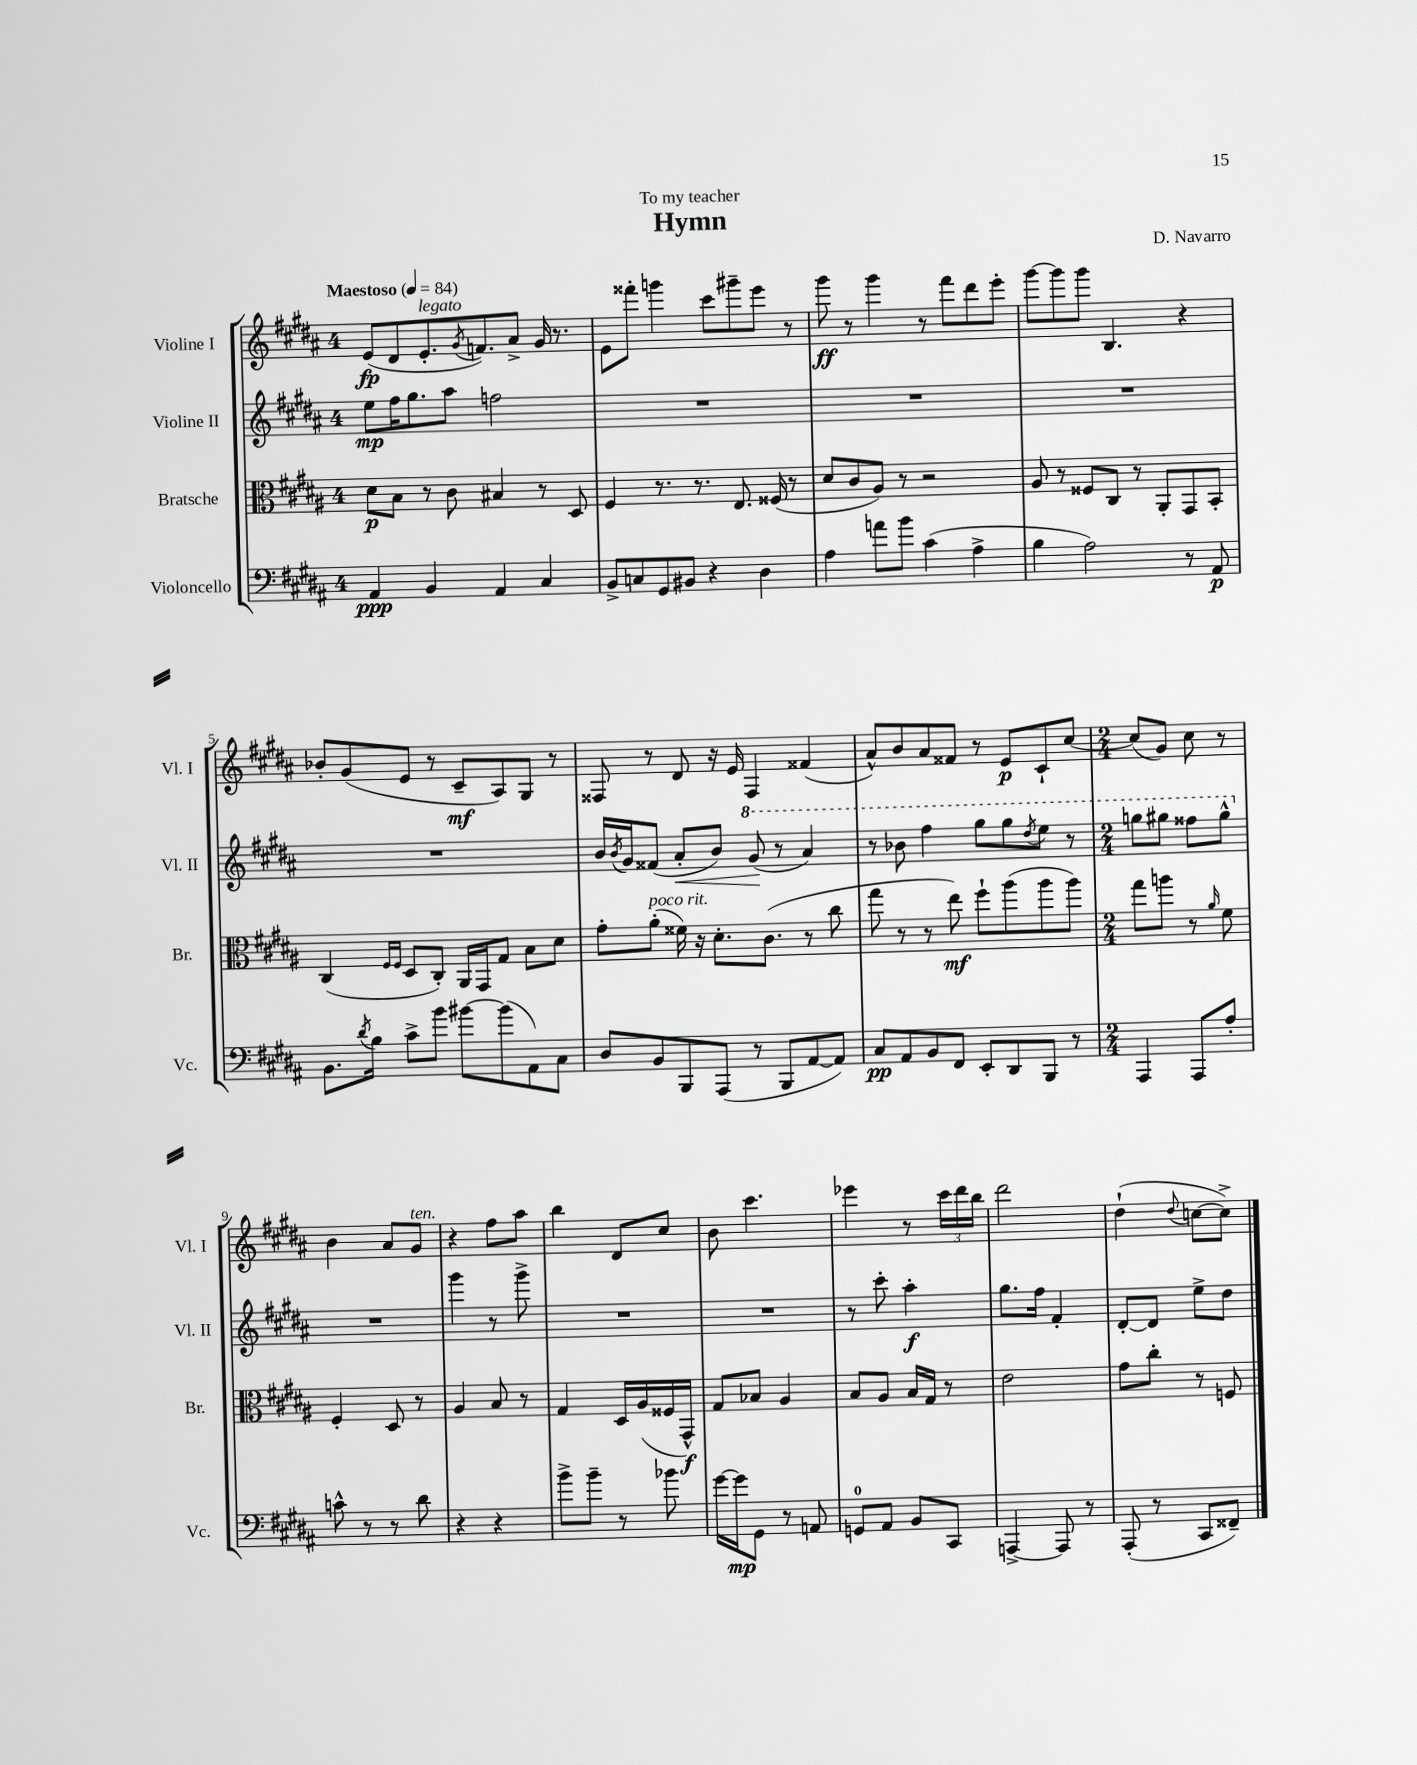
\header { title = "Hymn" composer = "D. Navarro" dedication = "To my teacher" }
<<
\new StaffGroup <<
\new Staff = "s0" \with { instrumentName = "Violine I" shortInstrumentName = "Vl. I" } {
    \clef treble \key b \major \once \override Staff.TimeSignature.style = #'single-digit \time 4/4 \tempo "Maestoso" 4 = 84
    e'8\fp( dis'8 e'8.-.^\markup { \italic "legato" } \acciaccatura { gis'8 } f'8.) ais'8-> gis'16 r8. |
    e'8 fisis'''8-. g'''4 cis'''8 gis'''8-- e'''8 r8 |
    gis'''8\ff r8 gis'''4 r8 fis'''8 dis'''8 e'''8-. |
    gis'''8~ gis'''8 gis'''8 b4. r4 |
    bes'8-. gis'8( e'8 r8 cis'8--\mf ais8) gis8 r8 |
    fisis8 r8 dis'8 r16 e'16 fisis4 fisis'4( |
    ais'8-^) b'8 ais'8 fisis'8 r8 e'8\p cis'8-! cis''8~ |
    \numericTimeSignature \time 2/4 cis''8( gis'8) cis''8 r8 |
    b'4 ais'8 gis'8^\markup { \italic "ten." } |
    r4 fis''8 ais''8 |
    b''4 dis'8 cis''8 |
    b'8 cis'''4. |
    ees'''4 r8 \tuplet 3/2 { cis'''16 dis'''16 b''16 } |
    dis'''2 |
    dis''4-!( \appoggiatura { dis''8 } c''8~ c''8->) \bar "|." |
}
\new Staff = "s1" \with { instrumentName = "Violine II" shortInstrumentName = "Vl. II" } {
    \clef treble \key b \major \once \override Staff.TimeSignature.style = #'single-digit \time 4/4
    e''8\mp fis''16 gis''8. ais''8 f''2 |
    R1 |
    R1 |
    R1 |
    R1 |
    b'16 \acciaccatura { b'8 } gis'16 fisis'8( ais'8-.\< b'8) \ottava #1 gis''8\!( r8 ais''4) |
    r8 bes''8 fis'''4 gis'''8 gis'''8 \acciaccatura { dis'''8 } e'''8 r8 |
    \numericTimeSignature \time 2/4 g'''8 gis'''8 fisis'''8 gis'''8-^ \ottava #0 |
    R2 |
    gis'''4 r8 gis'''8-> |
    R2 |
    R2 |
    r8 cis'''8-. ais''4-.\f |
    gis''8. fis''16 fis'4-. |
    dis'8~-. dis'8 e''8-> dis''8 \bar "|." |
}
\new Staff = "s2" \with { instrumentName = "Bratsche" shortInstrumentName = "Br." } {
    \clef alto \key b \major \once \override Staff.TimeSignature.style = #'single-digit \time 4/4
    dis'8\p b8 r8 cis'8 bis4 r8 dis8 |
    fis4 r8. r8. e8. fisis16( r8 |
    dis'8 cis'8 ais8) r8 r2 |
    ais8 r8 fisis8 cis8 r8 ais,8-. gis,8 b,8-. |
    cis4( \grace { fis16 fis16 } dis8 cis8-.) ais,16 gis,16 gis8 b8 dis'8 |
    gis'8-. ais'8-.^\markup { \italic "poco rit." }( fisis'16) r16 dis'8.-. cis'8.( r8 cis''8 |
    gis''8 r8 r8 e''8\mf) fis''8-! ais''8( ais''8 ais''8) |
    \numericTimeSignature \time 2/4 gis''8 a''8 r8 \grace { ais'16 } fis'8 |
    fis4-. dis8 r8 |
    ais4 b8 r8 |
    gis4 dis16 ais16( fisis16 gis,16-^\f) |
    gis8 bes8 ais4 |
    b8 ais8 b16 gis16 r8 |
    e'2 |
    gis'8 cis''8-. r8 f8 \bar "|." |
}
\new Staff = "s3" \with { instrumentName = "Violoncello" shortInstrumentName = "Vc." } {
    \clef bass \key b \major \once \override Staff.TimeSignature.style = #'single-digit \time 4/4
    ais,4\ppp b,4 ais,4 cis4 |
    b,8-> c8 gis,8 bis,8 r4 dis4 |
    ais4 a'8 b'8 cis'4( ais4-> |
    b4 ais2) r8 ais,8\p |
    b,8. \acciaccatura { dis'8 } b16 cis'8-> b'8 bis'8~ bis'8( ais,8) cis8 |
    dis8 b,8 b,,8 ais,,8( r8 b,,8 ais,8~ ais,8) |
    cis8\pp ais,8 b,8 fis,8 e,8-. dis,8 b,,8 r8 |
    \numericTimeSignature \time 2/4 ais,,4 ais,,8 ais8-. |
    c'8-^ r8 r8 dis'8 |
    r4 r4 |
    b'8-> b'8-- r8 bes'8 |
    gis'16~ gis'16\mp gis,8 r8 a,8 |
    g,8-0 ais,8 b,8 cis,8 |
    a,,4~-> a,,8 r8 |
    ais,,8-.( r8 cis,8 fisis,8--) \bar "|." |
}
>>
>>
